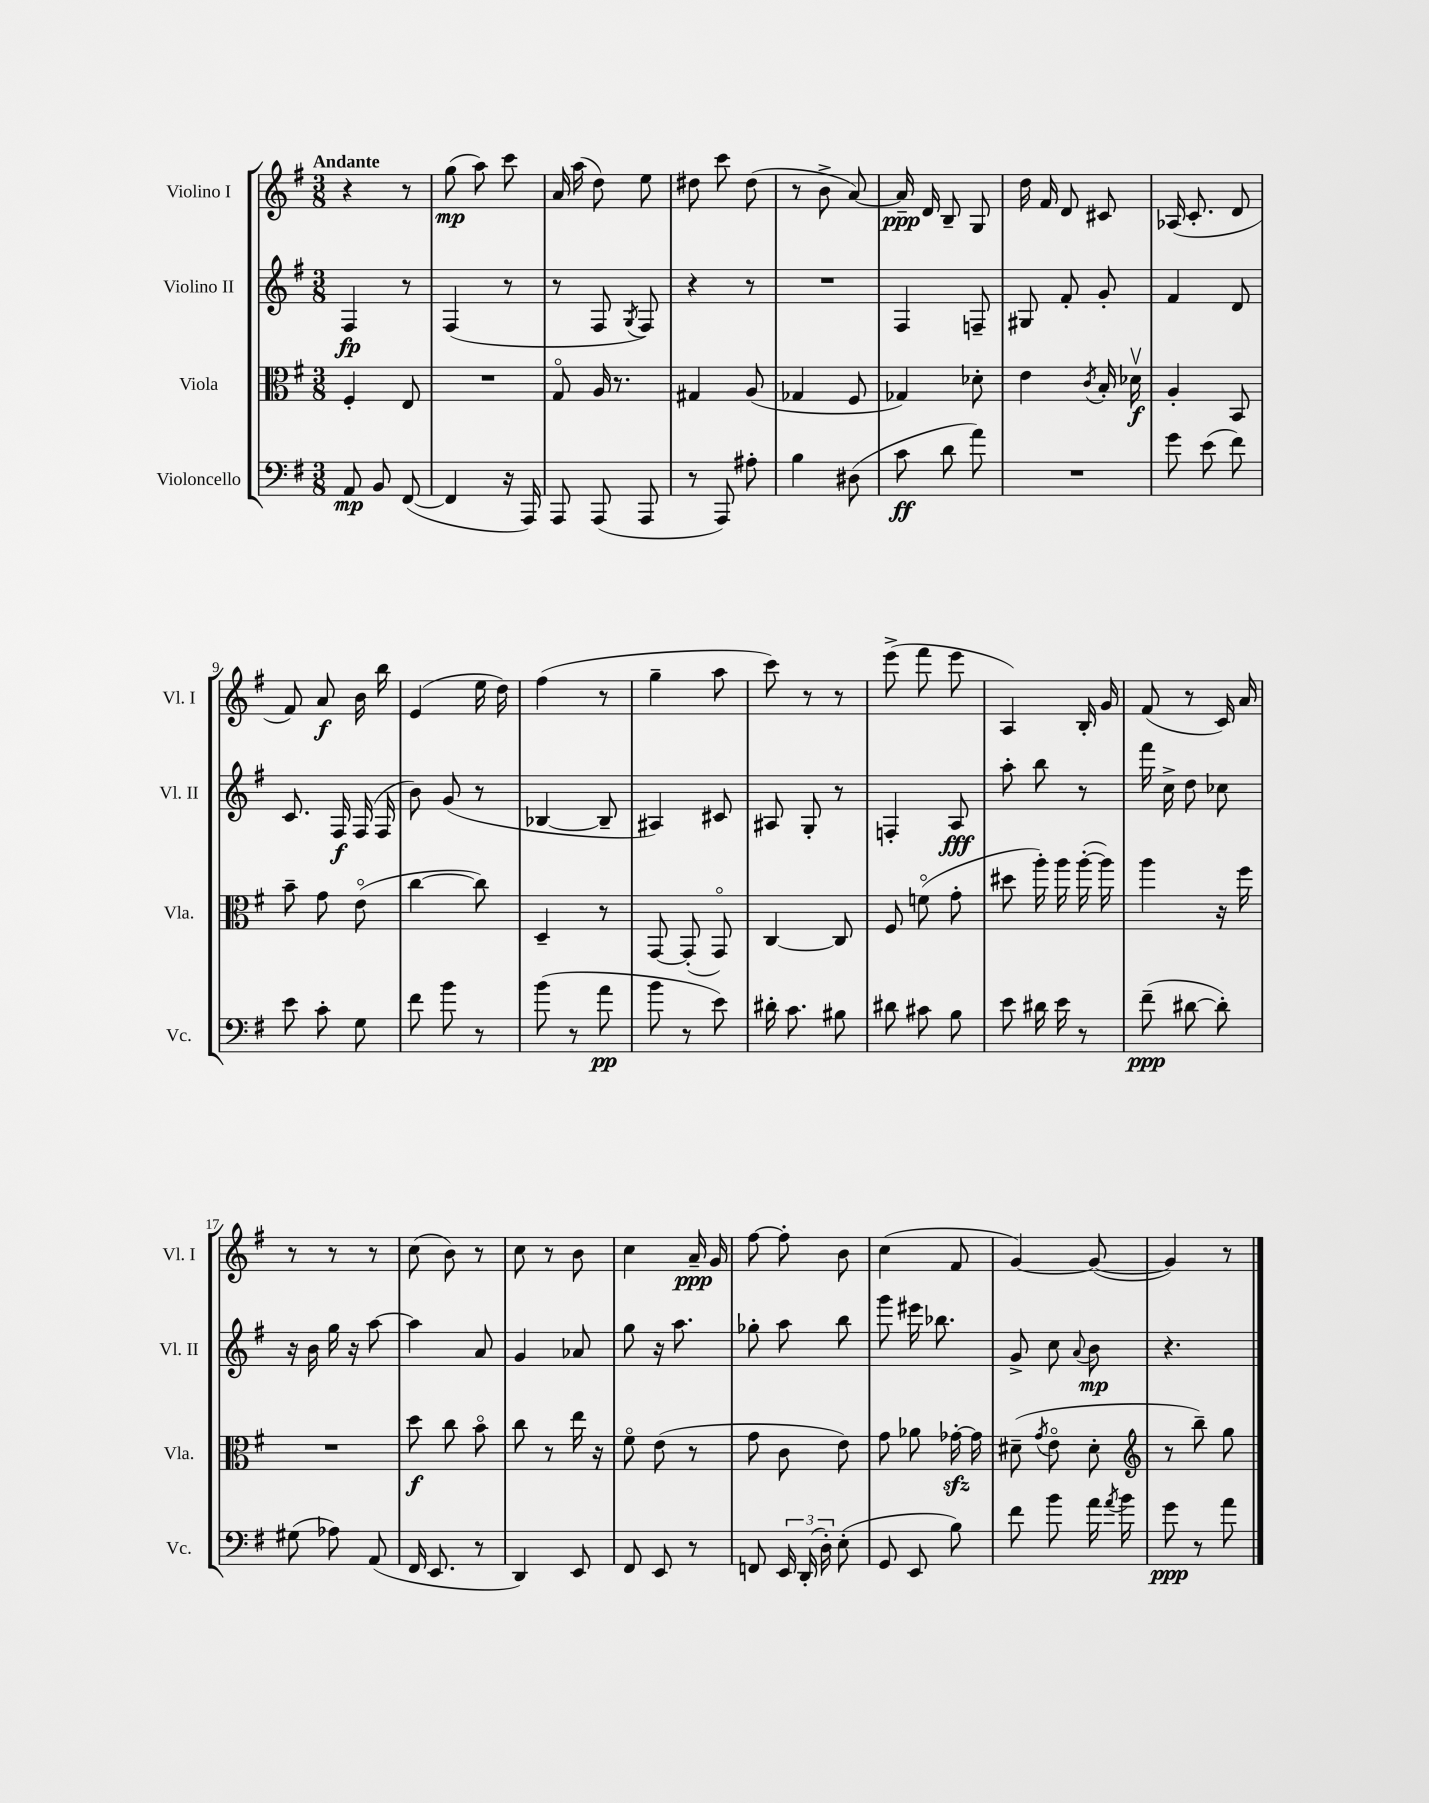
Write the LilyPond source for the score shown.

<<
\new StaffGroup <<
\new Staff = "s0" \with { instrumentName = "Violino I" shortInstrumentName = "Vl. I" } {
    \clef treble \key g \major \numericTimeSignature \time 3/8 \tempo "Andante"
    \autoBeamOff r4 r8 |
    g''8\mp( a''8) c'''8 |
    a'16 a''16( d''8) e''8 |
    dis''8 c'''8 dis''8( |
    r8 b'8-> a'8~) |
    a'16--\ppp d'16 b8-- g8 |
    d''16 fis'16 d'8 cis'8 |
    aes16( c'8.-. d'8 |
    fis'8) a'8\f b'16 b''16 |
    e'4( e''16 d''16) |
    fis''4( r8 |
    g''4-- a''8 |
    c'''8) r8 r8 |
    e'''8->( fis'''8 e'''8 |
    a4) b16-. g'16 |
    fis'8( r8 c'16) a'16 |
    r8 r8 r8 |
    c''8( b'8) r8 |
    c''8 r8 b'8 |
    c''4 a'16--\ppp g'16 |
    fis''8~ fis''8-. b'8 |
    c''4( fis'8 |
    g'4~) g'8~( |
    g'4) r8 \bar "|." |
}
\new Staff = "s1" \with { instrumentName = "Violino II" shortInstrumentName = "Vl. II" } {
    \clef treble \key g \major \numericTimeSignature \time 3/8
    \autoBeamOff fis4\fp r8 |
    fis4( r8 |
    r8 fis8 \acciaccatura { g8 } fis8) |
    r4 r8 |
    R4. |
    fis4 f8-- |
    gis8 fis'8-. g'8-. |
    fis'4 d'8 |
    c'8. fis16\f fis16( fis16 |
    b'8) g'8( r8 |
    bes4~ bes8-- |
    ais4) cis'8 |
    ais8 g8-. r8 |
    f4-. a8\fff |
    a''8-. b''8 r8 |
    fis'''16 c''16-> d''8 ces''8 |
    r16 b'16 g''16 r16 a''8~ |
    a''4 a'8 |
    g'4 aes'8 |
    g''8 r16 a''8. |
    ges''8-. a''8 b''8 |
    g'''8 eis'''16 bes''8. |
    g'8-> c''8 \appoggiatura { a'8 } b'8\mp |
    r4. \bar "|." |
}
\new Staff = "s2" \with { instrumentName = "Viola" shortInstrumentName = "Vla." } {
    \clef alto \key g \major \numericTimeSignature \time 3/8
    \autoBeamOff fis4-. e8 |
    R4. |
    g8\flageolet a16 r8. |
    gis4 a8( |
    ges4 fis8 |
    ges4) des'8-. |
    e'4 \acciaccatura { c'8 } b16-. des'16\upbow\f |
    a4-. b,8 |
    b'8-- g'8 e'8\flageolet( |
    c''4~ c''8) |
    d4-- r8 |
    g,8~ g,8-.( g,8\flageolet) |
    c4~ c8 |
    fis8 f'8\flageolet( g'8-. |
    dis''8 a''16-.) a''16 a''16~-.( a''16) |
    a''4 r16 fis''16 |
    R4. |
    d''8\f c''8 b'8\flageolet |
    c''8 r8 e''16 r16 |
    fis'8\flageolet e'8( r8 |
    g'8 c'8 e'8) |
    g'8 aes'8 ges'16~-.\sfz ges'16 |
    dis'8--( \acciaccatura { g'8 } e'8\flageolet dis'8-. |
    \clef treble r8 b''8--) g''8 \bar "|." |
}
\new Staff = "s3" \with { instrumentName = "Violoncello" shortInstrumentName = "Vc." } {
    \clef bass \key g \major \numericTimeSignature \time 3/8
    \autoBeamOff a,8\mp b,8 fis,8~( |
    fis,4 r16 a,,16) |
    a,,8 a,,8( a,,8 |
    r8 a,,8) ais8-. |
    b4 dis8( |
    c'8\ff d'8 a'8) |
    R4. |
    g'8 e'8( fis'8) |
    e'8 c'8-. g8 |
    fis'8 b'8 r8 |
    b'8( r8 a'8\pp |
    b'8 r8 e'8) |
    dis'16-. c'8. bis8 |
    dis'8 cis'8 b8 |
    e'8 dis'16 e'16 r8 |
    fis'8--\ppp( dis'8~ dis'8-.) |
    gis8( aes8) a,8( |
    fis,16 e,8. r8 |
    d,4) e,8 |
    fis,8 e,8 r8 |
    f,8 \tuplet 3/2 { e,16 d,16-.( d16-.) } e8-.( |
    g,8 e,8 b8) |
    fis'8 b'8 a'16 \acciaccatura { a'8 } b'16 |
    g'8\ppp r8 a'8 \bar "|." |
}
>>
>>
